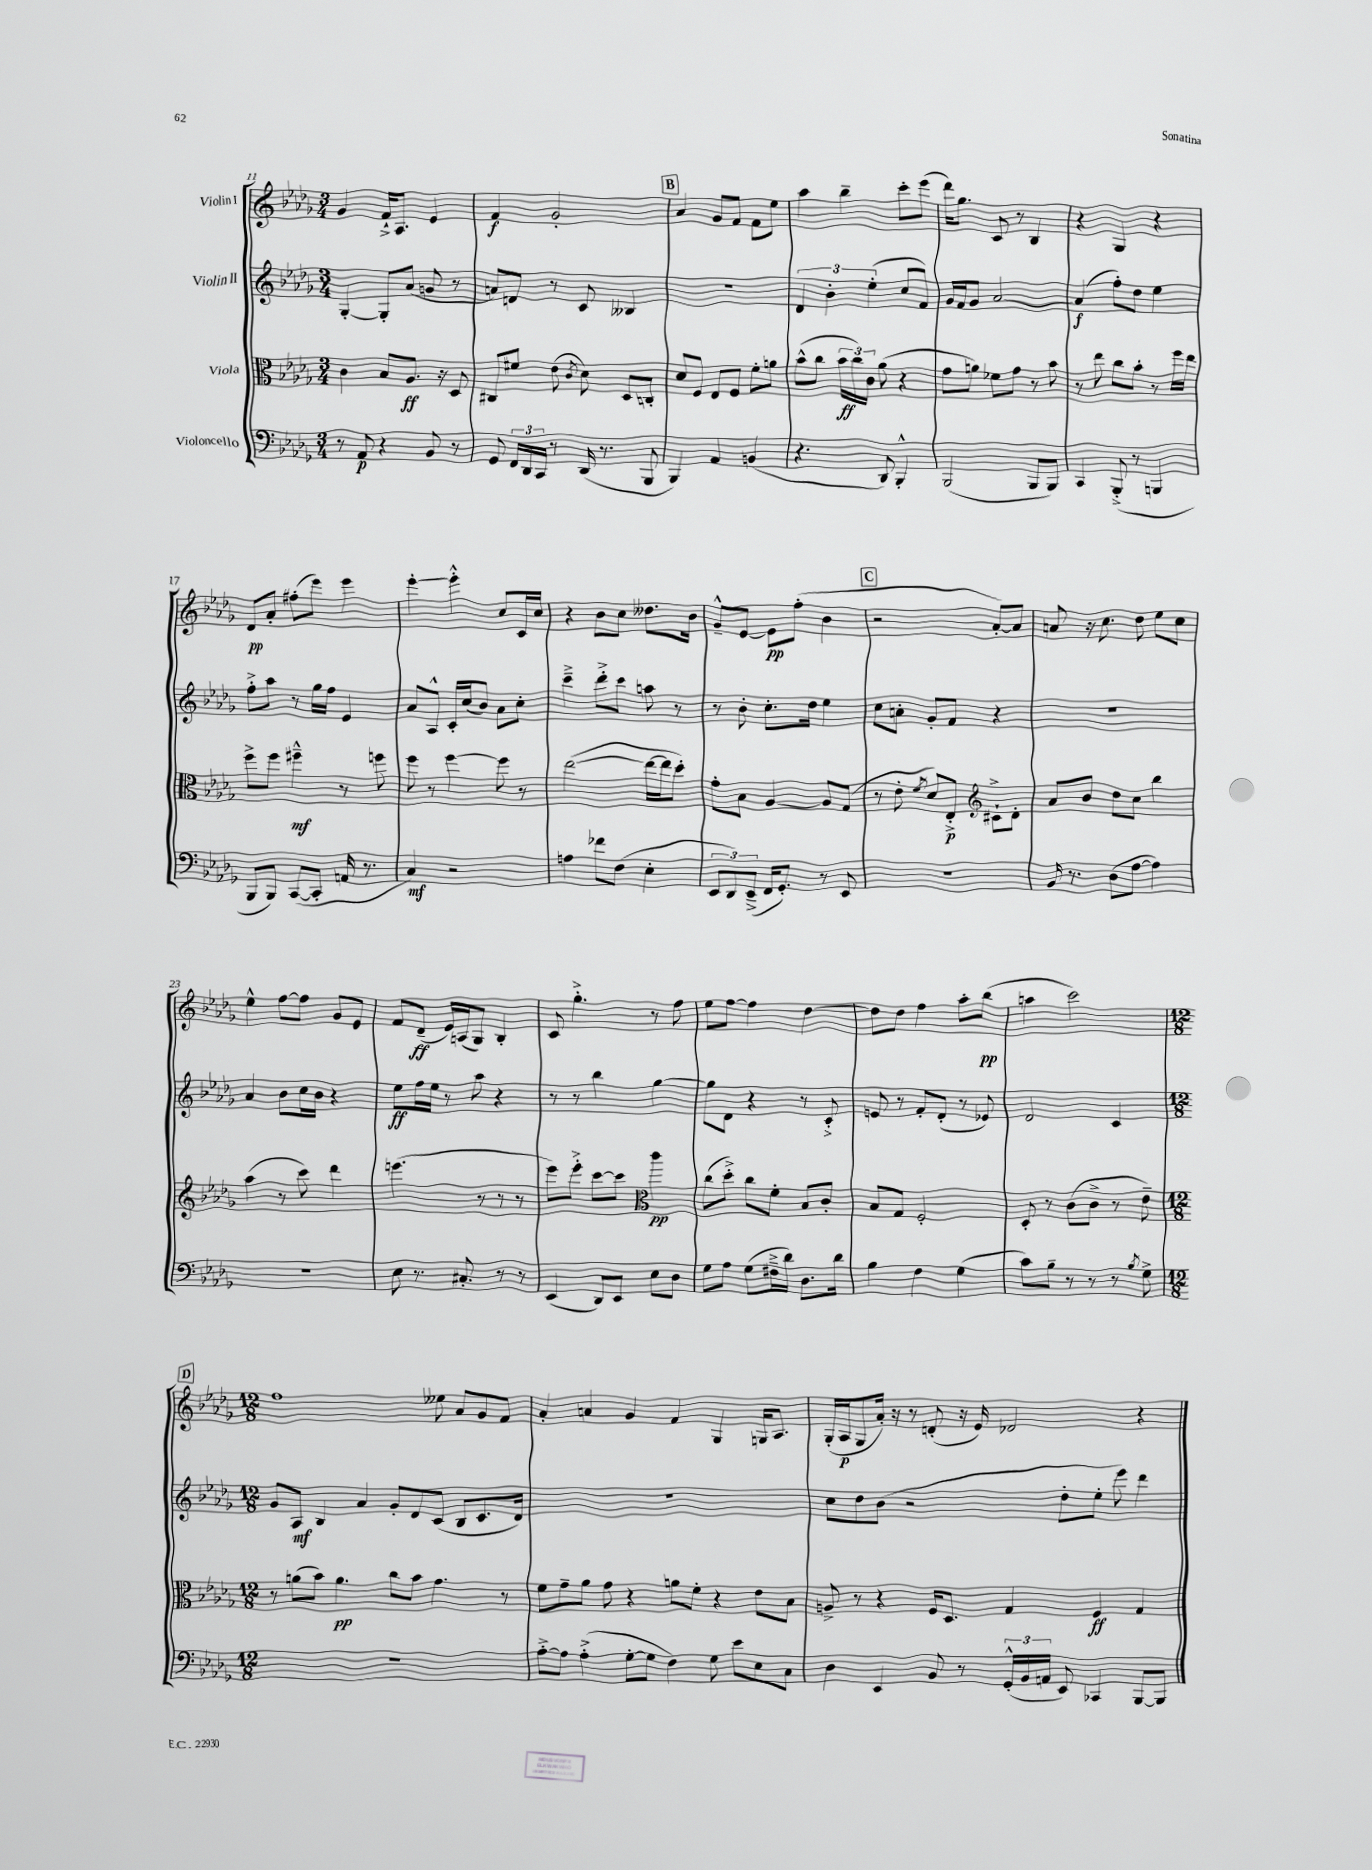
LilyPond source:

<<
\new StaffGroup <<
\new Staff = "s0" \with { instrumentName = "Violin I" } {
    \clef treble \key des \major \numericTimeSignature \time 3/4
    \autoBeamOff ges'4 f'16[-!-> aes8.] ees'4 |
    f'4\f ges'2-. |
    \mark \markup { \box "B" } aes'4 ges'8[ f'8] f'8[ ees''8] |
    aes''4 bes''4-- c'''8[-. ees'''8]( |
    des'''16[) ges''8.] c'8 r8 bes4 |
    r4 ges4 r4 |
    des'8[\pp aes'8]-. fis''8[-.( ees'''8]) ees'''4 |
    ees'''4~-. ees'''4-.-^ c''8[ c'16 c''16] |
    r4 bes'8[ c''8] deses''8.[ bes'16] |
    ges'8[---^ ees'8]~ ees'8[\pp f''8]-.( bes'4 |
    \mark \markup { \box "C" } r2 aes'8[~-.) aes'8] |
    a'8 r16 c''8. des''8 ees''8[ c''8] |
    ees''4-^ f''8[~ f''8] ges'8[ ees'8] |
    f'8[ des'8]--\ff( ees'16[) a16( ges8]) bes4-. |
    c'8 ges''4.-.-> r8 f''8 |
    ees''8[ f''8]~ f''4 des''4~ |
    des''8[ des''8] f''4 aes''8[-. bes''8]\pp( |
    a''4 c'''2) |
    \mark \markup { \box "D" } \numericTimeSignature \time 12/8 f''1 eeses''8 aes'8[ ges'8 f'8] |
    aes'4-. a'4 ges'4 f'4 ges4 g16[ aes8.] |
    ges16[-.( aes16\p ges8 aes'16]-.) r16 r8 d'8-.( r16 ees'16) des'2 r4 \bar "|." |
}
\new Staff = "s1" \with { instrumentName = "Violin II" } {
    \clef treble \key des \major \numericTimeSignature \time 3/4
    \autoBeamOff ges4~-. ges8[-. aes'8]( g'8 r8 |
    a'8[) d'8] r8 c'8 beses4 |
    \mark \markup { \box "B" } R2. |
    \tuplet 3/2 { des'4 bes'4-. ees''4-.( } c''8[ f'8]) |
    ges'16[ f'16 ges'8] aes'2~ |
    aes'4\f( f''8[-.) des''8] ees''4 |
    f''8[-.-> aes''8] r8 ges''16[ f''16] ees'4 |
    aes'8[ aes8]-^ c'16[-. c''16( bes'8]) aes'8[ c''8]-. |
    c'''4---> des'''8[-.-> c'''8] a''8 r8 |
    r8 bes'8-. c''8.[-. des''16] ees''4 |
    \mark \markup { \box "C" } c''8[ a'8]-. ges'8[-. f'8] r4 |
    R2. |
    aes'4 bes'8[ c''16 bes'16] r4 |
    ees''8[\ff f''16 ees''16] r8 aes''8 r4 |
    r8 r8 bes''4 ges''4~ |
    ges''8[ des'8] r4 r8 c'8-.-> |
    e'8 r8 f'8[-. des'8]-.( r8 ees'8) |
    des'2 c'4 |
    \mark \markup { \box "D" } \numericTimeSignature \time 12/8 ges'8[ aes8]\mf bes4 aes'4 ges'8[-. des'8 c'8]( bes8[ c'8. des'16]) |
    R1. |
    c''8[ des''8 bes'8]( r2 des''8[-. ees''8]-. ees'''8) des'''4 \bar "|." |
}
\new Staff = "s2" \with { instrumentName = "Viola" } {
    \clef alto \key des \major \numericTimeSignature \time 3/4
    \autoBeamOff c'4 bes8[ aes8.]\ff r16 des8 |
    cis8[ fis'8] ees'8( \acciaccatura { c'8 } des'8) des8[ c8]-. |
    \mark \markup { \box "B" } des'8[ f8] ees8[ f8] f'8[-. a'8] |
    bes'8[-^( c''8] \tuplet 3/2 { bes'16[\ff c''16) c'16] } aes'8( r4 |
    ges'8[ a'8]) fes'8[ ges'8] r8 bes'8 |
    r8 ees''8 c''8[ bes'8]-. r8 f''16[ ees''16] |
    f''8[-> f''8] fis''4---^\mf r8 f''8 |
    f''8 r8 f''4~ f''8 r8 |
    ees''2~( ees''16[~ ees''16 des''8]-.) |
    ges'8[-. bes8] aes4~ aes8[ ges8]( |
    \mark \markup { \box "C" } r8 ees'8-. \acciaccatura { f'8 } des'8[) ees8]-.->\p cis'8[-!-> des'8]-. |
    \clef treble aes'8[ bes'8] des''8[ c''8] bes''4 |
    aes''4( r8 c'''8) des'''4 |
    e'''4.( r8 r8 r8 |
    ees'''8[) ees'''8]-.-> c'''8[~ c'''8] c'''4\pp |
    \clef alto c''8[( des''8]-.->) c''8[ f'8]-. bes8[ c'8]-. |
    bes8[ ges8] f2-. |
    des8-. r8 c'8[( c'8]-> r8 ees'8--) |
    \mark \markup { \box "D" } \numericTimeSignature \time 12/8 r8 a'8[( bes'8]) a'4.\pp c''8[ bes'8] ges'4. r8 |
    f'8[ ges'8-- aes'8] ges'8 r4 a'8[ f'8]-. r4 ees'8[ bes8] |
    a8-> r8 r4 f16[ des8.] ges4 f4\ff ges4 \bar "|." |
}
\new Staff = "s3" \with { instrumentName = "Violoncello" } {
    \clef bass \key des \major \numericTimeSignature \time 3/4
    \autoBeamOff r8 aes,8\p r4 bes,8 r8 |
    ges,8 \tuplet 3/2 { f,16[ des,16 c,16] } r8 des,16( r8. bes,,8 |
    \mark \markup { \box "B" } bes,,4) aes,4 b,4( |
    r4. des,8) bes,,4-.-^ |
    bes,,2( bes,,8[ bes,,8]) |
    c,4 bes,,8-.->( r8 b,,4 |
    bes,,8[ bes,,8]) c,8[~( c,8]-. a,16 r8. |
    c4\mf) r2 |
    a4 fes'8[ f8]( ees4-. |
    \tuplet 3/2 { ees,8[ des,8) ees,8]--->( } f,16[ ges,8.]-.) r8 ees,8 |
    \mark \markup { \box "C" } R2. |
    bes,16 r8. des8[( aes8]~ aes4) |
    R2. |
    ees8 r8. cis8.-. r8 r8 |
    ees,4( des,8[) ees,8] ees8[ des8] |
    ges8[ aes8] ges8[( fis16---> des'16]) des8.[ des'16] |
    bes4 f4 ges4( |
    c'8[) bes8]-- r8 r8 r8 \acciaccatura { bes8 } ges8-> |
    \mark \markup { \box "D" } \numericTimeSignature \time 12/8 R1. |
    aes8[~-.-> aes8] aes4-.->( ges8[~-. ges8] f4) ges8 ees'8[ ees8 c8] |
    des4 ees,4 bes,8 r8 \tuplet 3/2 { ges,16[-.-^( bes,16 a,16] } ees,8) ces,4 bes,,8[~ bes,,8] \bar "|." |
}
>>
>>
\layout { \context { \Score currentBarNumber = #11 } }
